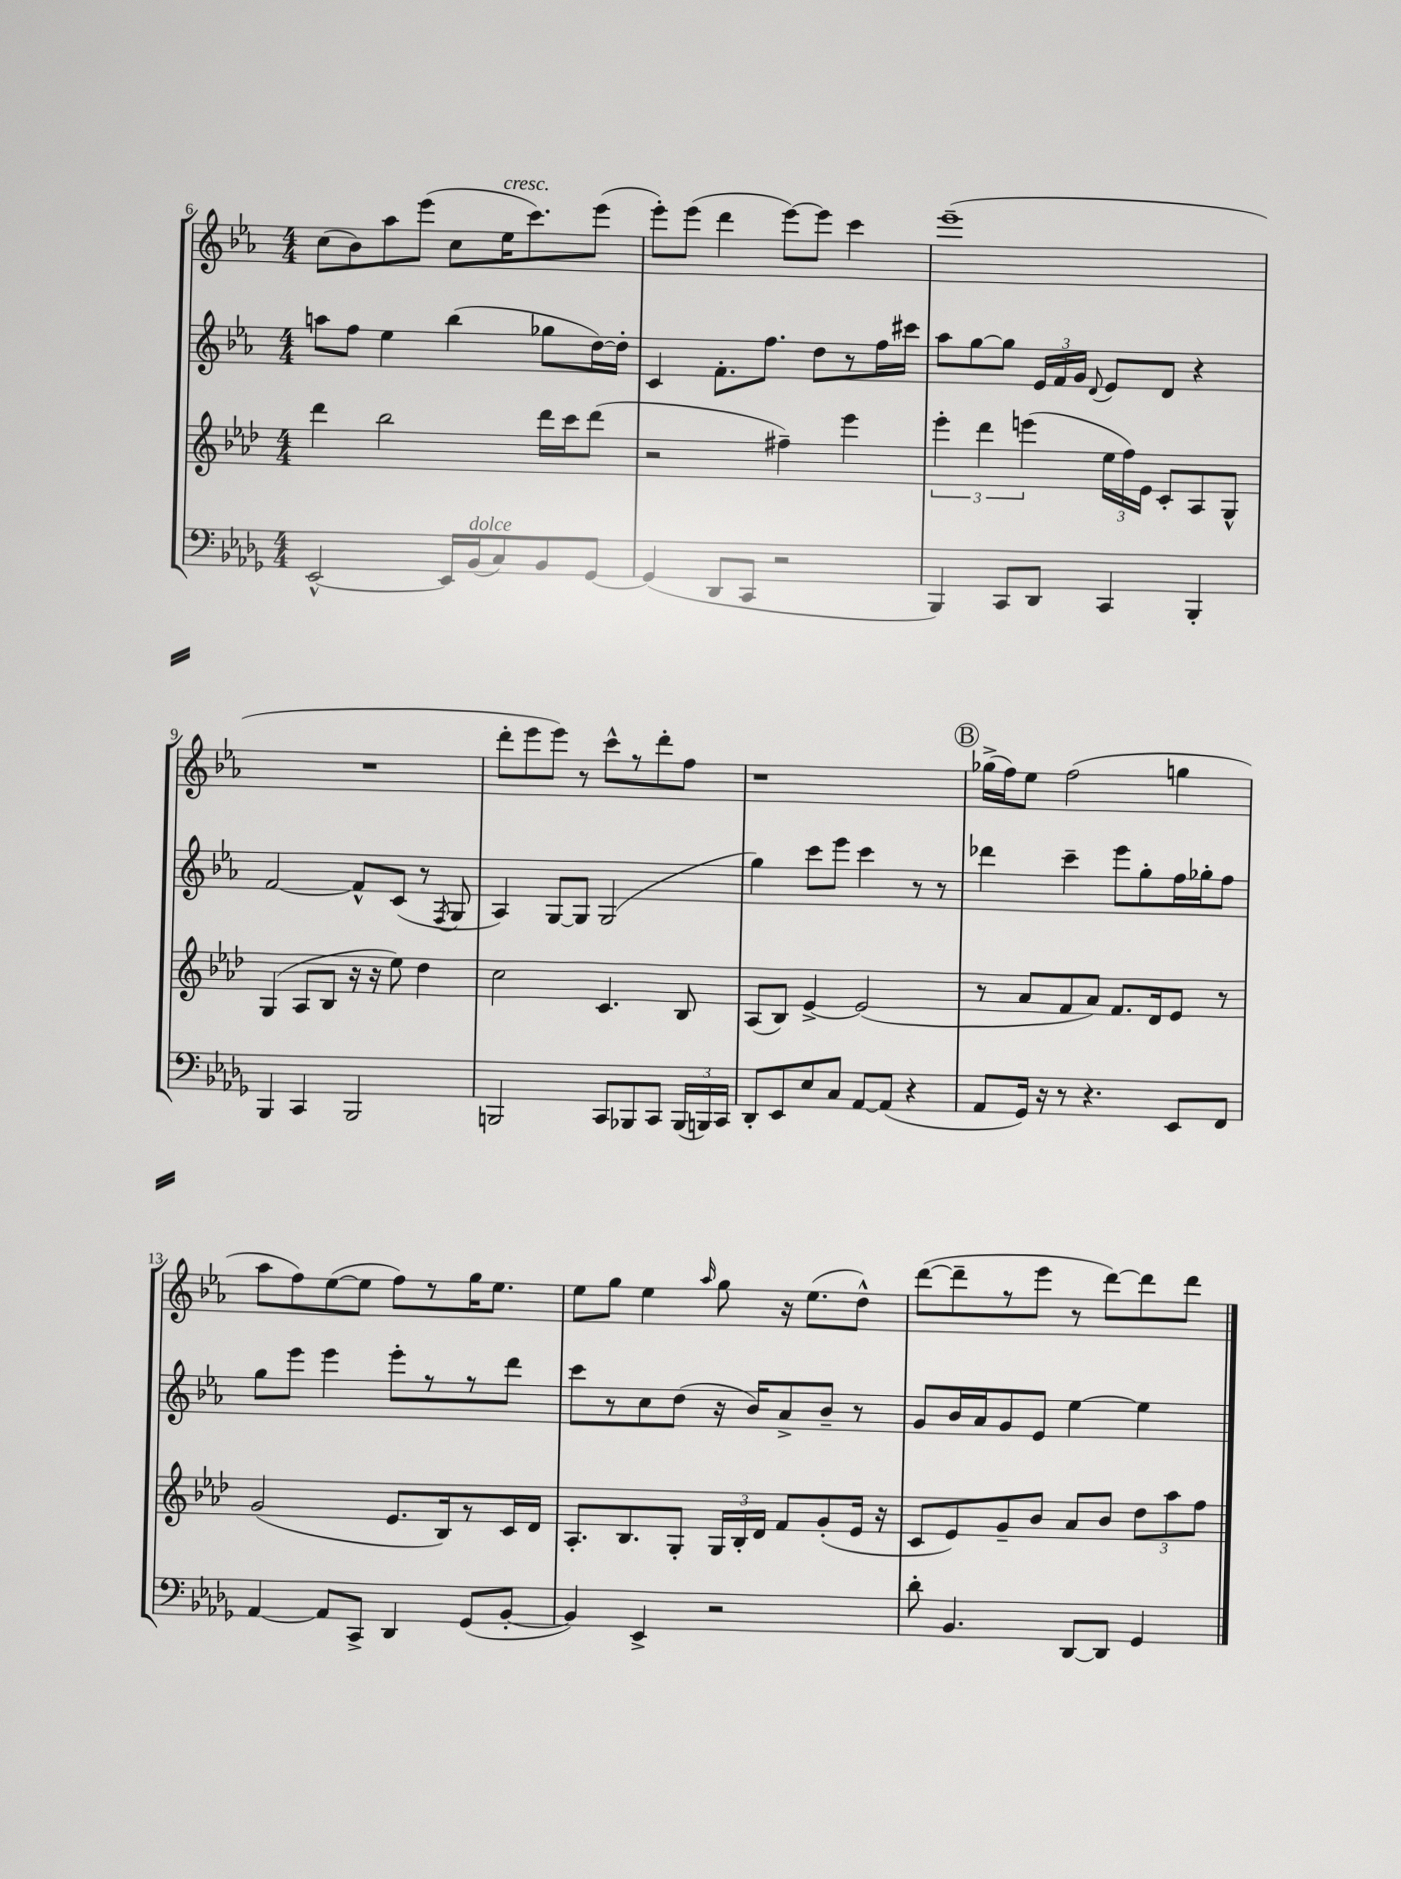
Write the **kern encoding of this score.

**kern	**kern	**kern	**kern
*part4	*part3	*part2	*part1
*staff4	*staff3	*staff2	*staff1
*clefF4	*clefG2	*clefG2	*clefG2
*k[b-e-a-d-g-]	*k[b-e-a-d-]	*k[b-e-a-]	*k[b-e-a-]
*M4/4	*M4/4	*M4/4	*M4/4
=6	=6	=6	=6
[2EE-^^/	4ddd-\	8aan\L	(8cc\L
.	.	8ff\J	8b-\)
.	2bb-\	4ee-\	8aa-\
.	.	.	(8eee-\J
16EE-/LL]	.	(4bb-\	8cc\L
!LO:TX:a:i:t=dolce	!	!	!
(16BB-/J	.	.	.
!	!	!	!LO:TX:a:i:t=cresc.
8C/)	.	.	16ee-\K
.	.	.	8.ccc\)
8BB-/	16ddd-\LL	8gg-X\L	.
.	16ccc\J	.	.
[8GG-/J	(8ddd-\J	[16dd\L)	(8eee-\J
.	.	16dd'\JJ]	.
=7	=7	=7	=7
(4GG-/]	2r	4c/	8eee-'\L)
.	.	.	(8eee-\J
8DD-/L	.	8.f'\L	4ddd\
8CC/J	.	.	.
.	.	8.ff\J	.
2r	4ff#X~\)	.	[8eee-\L)
.	.	8dd\L	8eee-\J]
.	4eee-\	8r	4ccc\
.	.	16ff\L	.
.	.	16ccc#X\JJ	.
=8	=8	=8	=8
4BBB-/)	6eee-'\	8aa-\L	(1eee-~
.	.	[8gg\	.
.	6ddd-\	.	.
8CC/L	.	8gg\J]	.
.	(6eeen\	.	.
8DD-/J	.	24e-/LL	.
.	.	24f/	.
.	.	24g/JJ	.
.	.	8qqd/	.
4CC/	24ee-\LL	8e-/L	.
.	24ff\)	.	.
.	24e-\JJ	.	.
.	8c'/L	8d/J	.
4BBB-'/	8A-/	4r	.
.	8G^^/J	.	.
!!LO:LB:g=z
=9	=9	=9	=9
4BBB-/	(4G/	[2f/	1r
4CC/	8A-/L	.	.
.	8B-/J	.	.
2BBB-/	16r	8f^^/L]	.
.	16r	.	.
.	8ee-\)	(8c/J	.
.	4dd-\	8r	.
.	.	8qF/	.
.	.	8G/	.
=10	=10	=10	=10
2BBBn/	2cc\	4A-/)	8ddd'\L
.	.	.	8eee-\
.	.	[8G/L	8eee-\J)
.	.	8G/J]	8r
8CC/L	4.c/	(2G/	8ccc^^\L
8BBB-X/	.	.	8r
8CC/J	.	.	8ddd'\
(24BBB-/LL	8B-/	.	8ff\J
24BBBn/)	.	.	.
24CC/JJ	.	.	.
=11	=11	=11	=11
8DD-'/L	(8A-/L	4gg\)	1r
8EE-/	8B-/J)	.	.
8E-/	[4e-^/	8ccc\L	.
8C/J	.	8eee-\J	.
[8AA-/L	(2e-/]	4ccc\	.
(8AA-/J]	.	.	.
4r	.	8r	.
.	.	8r	.
!!LO:REH:place=s1:t=B
=12	=12	=12	=12
8AA-/L	8r	4ddd-X\	(16gg-X^\LL
.	.	.	16ff\J)
16GG-/Jk)	8a-/L	.	8ee-\J
16r	.	.	.
8r	8f/	4ccc~\	(2ff\
4.r	8a-/J)	.	.
.	8.f/L	8eee-\L	.
.	.	8gg'\	.
.	16d-/k	.	.
8EE-/L	8e-/J	16ff\L	4ggn\
.	.	16gg-X'\J	.
8FF/J	8r	8ff\J	.
!!LO:LB:g=z
=13	=13	=13	=13
[4AA-/	(2g/	8gg\L	8aa-\L
.	.	8eee-\J	8ff\)
8AA-/L]	.	4eee-\	([8ee-\
8CC^/J	.	.	8ee-\J]
4DD-/	8.e-/L	8eee-'\L	8ff\L)
.	.	8r	8r
.	16B-/k)	.	.
(8GG-/L	8r	8r	16gg\K
.	.	.	8.ee-\J
[8BB-'/J	16c/L	8ddd\J	.
.	16d-/JJ	.	.
=14	=14	=14	=14
4BB-/])	8.A-'/L	8ccc\L	8ee-\L
.	.	8r	8gg\J
.	8.B-/	.	.
4EE-^/	.	8cc\	4ee-\
.	8G'/J	(8dd\J	.
.	.	.	16qqaa-/
2r	24G/LL	16r	8gg\
.	24B-'/	.	.
.	.	16b-/KL)	.
.	24d-/JJ	.	.
.	8f/L	8a-^/	16r
.	.	.	(8.ee-\L
.	(8g'/	8b-~/J	.
.	16e-/Jk	8r	8dd^^\J)
.	16r	.	.
=15	=15	=15	=15
8d-'\	8c/L	8g/L	([8ddd\L
4.BB-/	8e-/)	16b-/L	8ddd~\]
.	.	16a-/J	.
.	8g~/	8g/	8r
.	8b-/J	8e-/J	8eee-\J
[8DD-/L	8a-/L	[4ee-\	8r
8DD-/J]	8b-/J	.	[8ddd\L)
4GG-/	12dd-\L	4ee-\]	8ddd\]
.	12aa-\	.	.
.	.	.	8ddd\J
.	12ff\J	.	.
==	==	==	==
*-	*-	*-	*-
